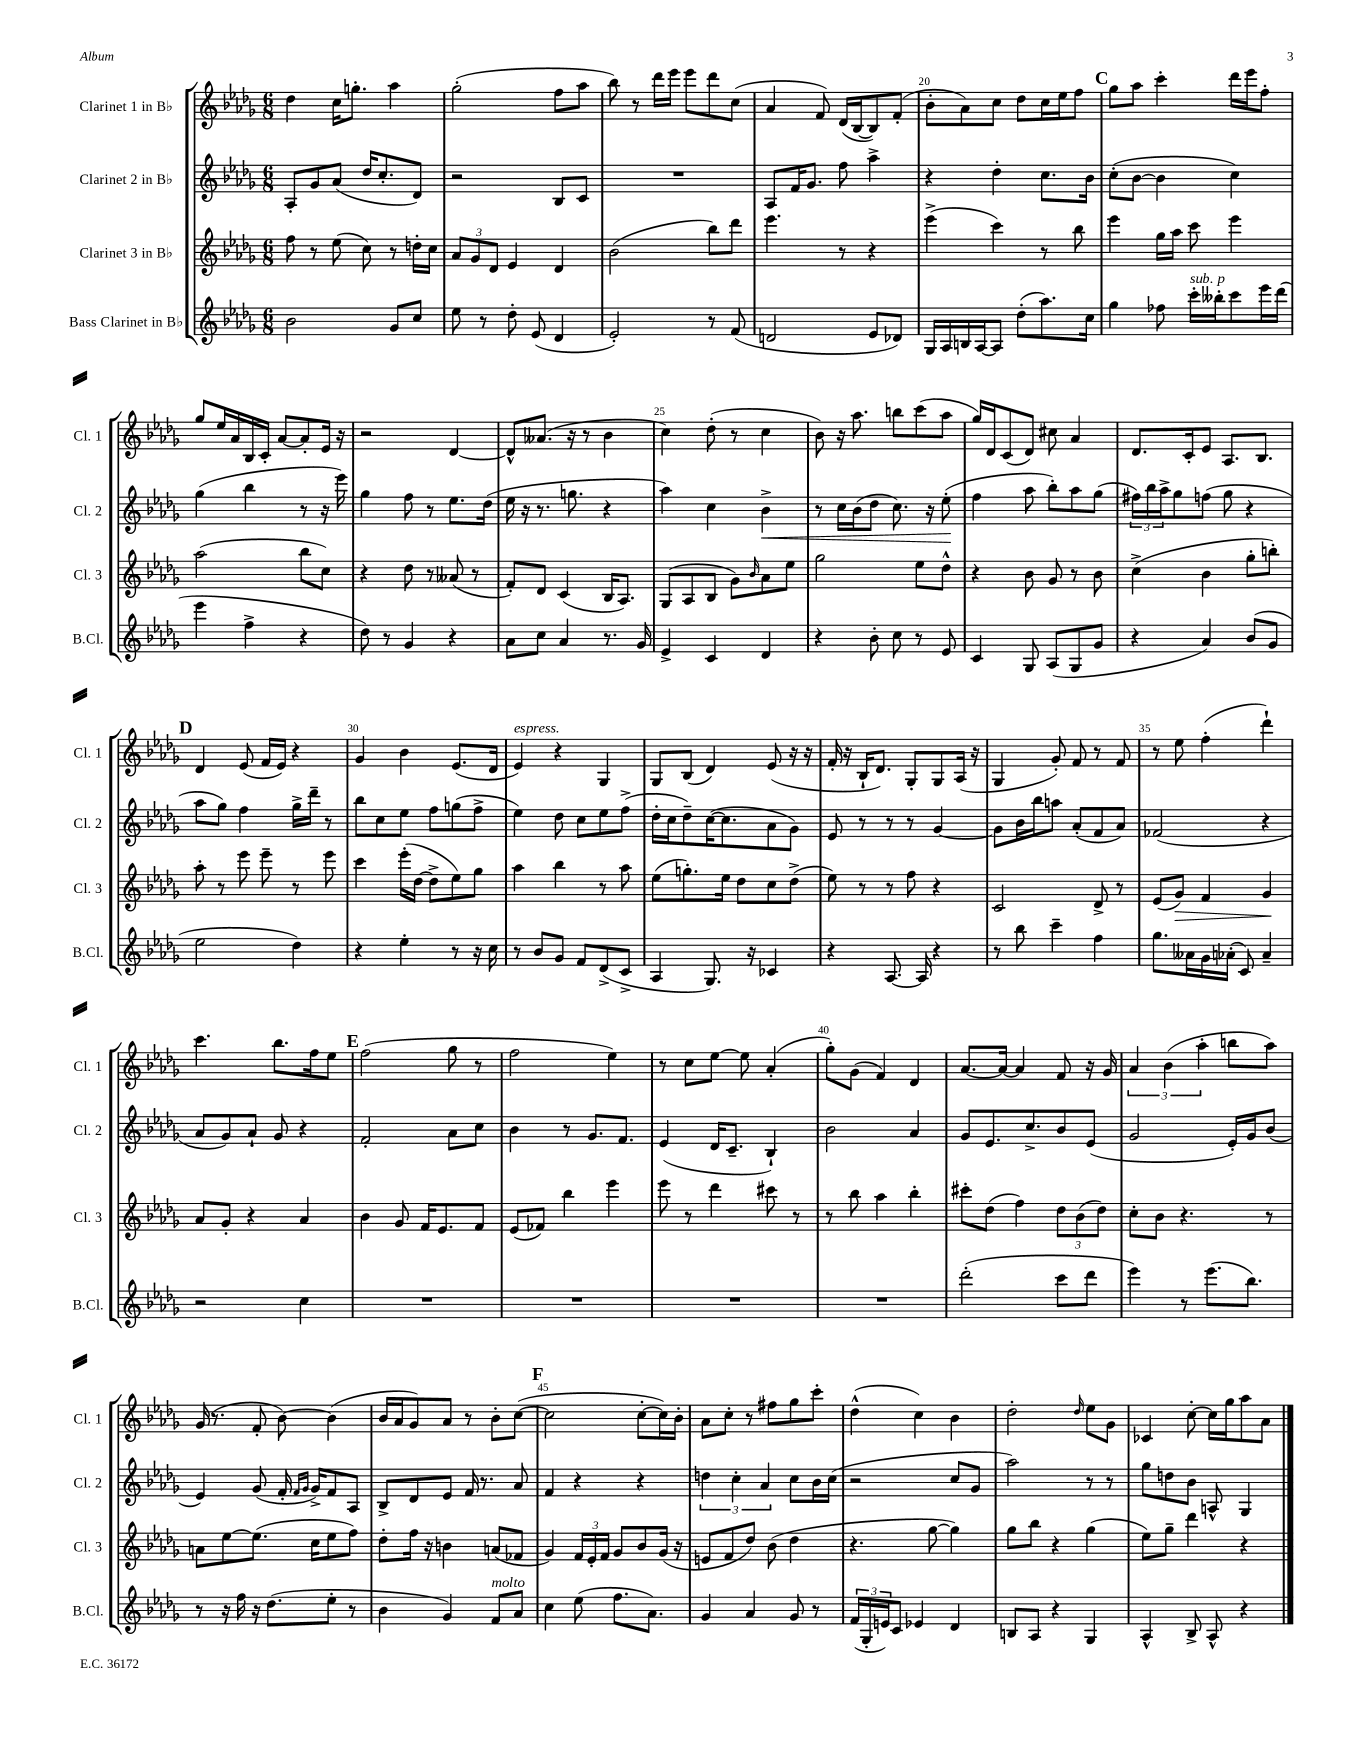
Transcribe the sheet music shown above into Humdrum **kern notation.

**kern	**kern	**kern	**kern
*staff4	*staff3	*staff2	*staff1
*clefG2	*clefG2	*clefG2	*clefG2
*k[b-e-a-d-g-]	*k[b-e-a-d-g-]	*k[b-e-a-d-g-]	*k[b-e-a-d-g-]
*M6/8	*M6/8	*M6/8	*M6/8
2b-\	8ff\	8A-'/L	4dd-\
.	8r	8g-/	.
.	(8ee-\	(8a-/J	16cc\LK
.	.	.	8.gg'\J
.	8cc\)	16dd-/LK	.
.	.	8.cc'/	.
8g-/L	8r	.	4aa-\
8cc/J	16dd'\LL	8d-/J)	.
.	16cc\JJ	.	.
=	=	=	=
8ee-\	12a-/L	2r	(2gg-'\
.	12g-/	.	.
8r	.	.	.
.	12d-/J	.	.
8dd-'\	4e-/	.	.
(8e-/	.	.	.
4d-/	4d-/	8B-/L	8ff\L
.	.	8c/J	8aa-\J
=	=	=	=
2e-'/)	(2b-\	2.r	8bb-\)
.	.	.	8r
.	.	.	16ddd-\LL
.	.	.	16eee-\JJ
.	.	.	8eee-\L
8r	8bb-\L)	.	8ddd-\
(8f/	8ddd-\J	.	(8cc\J
=	=	=	=
2d/	4.eee-\	8A-/L	4a-/
.	.	16f/K	.
.	.	8.g-/J	.
.	.	.	8f/)
.	8r	8ff\	(16d-/LL
.	.	.	[16B-/J
8e-/L	4r	4aa-^\	8B-/])
8d-/J)	.	.	(8f'/J
=	=	=	=
16G-/LL	(4eee-^\	4r	8b-'\L
16A-/	.	.	.
16B/	.	.	8a-\)
[16A-/J	.	.	.
8A-/]J	4ccc\)	4dd-'\	8cc\J
(8dd-'\L	.	.	8dd-\L
8.aa-\)	8r	8.cc\L	16cc\L
.	.	.	16ee-\J
.	8bb-\	.	8ff\J
16cc\Jk	.	16b-\Jk	.
=	=	=	=
4gg-\	4eee-\	(8cc'\L	8gg-\L
.	.	[8b-\J	8aa-\J
8ff-\	16gg-\LL	4b-\]	4ccc'\
.	16aa-\JJ	.	.
16ccc'\LL	8ccc\	.	.
16bb--'\J	.	.	.
8ccc\	4eee-\	4cc\)	16ddd-\LL
.	.	.	16eee-\J
16eee-\L	.	.	8ff'\J
(16ddd-\JJ	.	.	.
=	=	=	=
4eee-\	(2aa-\	(4gg-\	8gg-/L
.	.	.	16ee-/L
.	.	.	16a-/
4ff^\	.	4bb-\	16B-/
.	.	.	16c'/JJ
.	.	.	[8a-/L
4r	8bb-\L	8r	8a-'/]
.	8cc\J)	16r	16e-/Jk
.	.	16eee-\)	16r
=	=	=	=
8dd-\)	4r	4gg-\	2r
8r	.	.	.
4g-/	8dd-\	8ff\	.
.	8r	8r	.
4r	(8a--/	8.ee-\L	[4d-/
.	8r	.	.
.	.	(16dd-\Jk	.
=	=	=	=
8a-\L	8f'/L)	16ee-\	8d-^^/]L
.	.	16r	.
8cc\J	8d-/J	8.r	(8.a--/J
4a-/	(4c/	.	.
.	.	8.gg\	16r
.	.	.	8r
8.r	16B-/LK	4r	4b-\
.	8.A-/J)	.	.
16g-/	.	.	.
=	=	=	=
4e-^/	(8G-/L	4aa-\)	4cc\)
.	8A-/	.	.
4c/	8B-/J	4cc\	(8dd-'\
.	8g-\L)	.	8r
.	16qqb-/	.	.
4d-/	8a-\	4b-^\	4cc\
.	8ee-\J	.	.
=	=	=	=
4r	2gg-\	8r	8b-\)
.	.	16cc\LL	16r
.	.	(16b-\J	8.aa-\
8b-'\	.	8dd-\J	.
8cc\	.	8.cc\)	8bb\L
8r	8ee-\L	.	(8ccc\
.	.	16r	.
8e-/	8dd-^^\J	(8ee-'\	8aa-\J
=	=	=	=
4c/	4r	4ff\	16gg-/LL)
.	.	.	16d-/J
.	.	.	(8c/
8G-/	8b-\	8aa-\	8d-/J)
(8A-/L	8g-/	8bb-'\L)	8cc#\
8G-/	8r	8aa-\	4a-/
8g-/J	8b-\	(8gg-\J	.
=	=	=	=
4r	(4cc^\	24ff#\LL)	8.d-/L
.	.	24bb-\	.
.	.	24aa-^\J	.
.	.	8gg-\	.
.	.	.	16c'/k
4a-/)	4b-\	(8ff\J	8e-/J
.	.	8gg-\	8.A-/L
(8b-/L	8gg-'\L	4r	.
.	.	.	8.B-/J
8g-/J	8bb'\J)	.	.
=	=	=	=
2ee-\	8aa-'\	8aa-\L	4d-/
.	8r	8gg-\J)	.
.	8eee-\	4ff\	(8e-/
.	8eee-~\	.	16f/LL
.	.	.	16e-/JJ)
4dd-\)	8r	16gg-^\LL	4r
.	.	16ddd-~\JJ	.
.	8eee-\	8r	.
=	=	=	=
4r	4ccc\	8bb-\L	4g-/
.	.	8cc\	.
4ee-'\	(16eee-'\LL	8ee-\J	4b-\
.	[16dd-\JJ	.	.
.	8dd-^\]L	8ff\L	.
8r	8ee-\)	(8gg\	(8.e-/L
16r	8gg-\J	8ff^\J	.
16cc\	.	.	16d-/Jk
=	=	=	=
8r	4aa-\	4ee-\)	4e-/)
8b-/L	.	.	.
8g-/J	4bb-\	8dd-\	4r
8f/L	.	8cc\L	.
(8d-^/	8r	8ee-\	4G-/
8c^/J	8aa-\	(8ff^\J	.
=	=	=	=
4A-/	(8ee-\L	16dd-'\LL	8G-/L
.	.	16cc\J	.
.	8.gg'\)	8dd-~\)	(8B-/J
8.G-/)	.	([16cc\K	4d-/)
.	16ee-\Jk	8.cc\]	.
.	8dd-\L	.	.
16r	.	.	.
4c-/	8cc\	8a-\	(8e-/
.	(8dd-^\J	8g-\J)	16r
.	.	.	16r
=	=	=	=
4r	8ee-\)	8e-/	16f'/
.	.	.	16r
.	8r	8r	16B-`/LK
.	.	.	8.d-/J)
[8.A-/	8r	8r	.
.	8ff\	8r	8G-'/L
16A-/]	.	.	.
4r	4r	[4g-/	8G-/
.	.	.	(16A-/Jk
.	.	.	16r
=	=	=	=
8r	2c/	8g-\]L	4G-/
8bb-\	.	16b-\L	.
.	.	16bb-\J	.
4ccc~\	.	8aa\J	8g-'/)
.	.	(8a-'/L	8f/
4ff\	8d-^/	8f/	8r
.	8r	8a-/J)	8f/
=	=	=	=
8.gg-\L	(8e-/L	(2f-/	8r
.	8g-/J)	.	8ee-\
16a--\L	.	.	.
16g-\	4f/	.	(4ff'\
(16a-'\JJ	.	.	.
8c/)	.	.	.
4a-~/	4g-/	4r	4ddd-`\)
=	=	=	=
2r	8a-/L	8a-/L	4.ccc\
.	8g-'/J	8g-/)	.
.	4r	8a-`/J	.
.	.	8g-/	8.bb-\L
4cc\	4a-/	4r	.
.	.	.	16ff\k
.	.	.	8ee-\J
=	=	=	=
2.r	4b-\	2f'/	(2ff\
.	8g-/	.	.
.	16f/LK	.	.
.	8.e-/	.	.
.	.	8a-\L	8gg-\
.	8f/J	8cc\J	8r
=	=	=	=
2.r	(8e-/L	4b-\	2ff\
.	8f-/J)	.	.
.	4bb-\	8r	.
.	.	8.g-/L	.
.	4eee-\	.	4ee-\)
.	.	8.f/J	.
=	=	=	=
2.r	8eee-\	(4e-/	8r
.	8r	.	8cc\L
.	4ddd-\	16d-/LK	[8ee-\J
.	.	8.c~/J	.
.	.	.	8ee-\]
.	8ccc#\	4B-`/)	(4a-'/
.	8r	.	.
=	=	=	=
2.r	8r	2b-\	8gg-'\L)
.	8bb-\	.	(8g-\J
.	4aa-\	.	4f/)
.	4bb-'\	4a-/	4d-/
=	=	=	=
(2ddd-'\	8ccc#'\L	8g-/L	[8.a-/L
.	(8dd-\J	8.e-/	.
.	.	.	16a-/_Jk
.	4ff\)	.	4a-/]
.	.	8.cc^/	.
8ccc\L	12dd-\L	8b-/	8f/
.	(12b-\	.	.
8ddd-\J	.	(8e-/J	16r
.	12dd-\J)	.	.
.	.	.	16g-/
=	=	=	=
4eee-\)	8cc'\L	2g-/	6a-/
.	8b-\J	.	.
.	.	.	(6b-\
8r	4.r	.	.
.	.	.	6aa-'\
(8.eee-\L	.	.	.
.	.	16e-'/LL)	8bb\L
8.bb-\J)	.	16g-/J	.
.	8r	(8b-/J	8aa-\J)
=	=	=	=
8r	8a\L	4e-/)	(16g-/
.	.	.	8.r
16r	[8ee-\	.	.
16ff\	.	.	.
16r	(8.ee-\]J	(8g-/	8f'/
(8.dd-\L	.	.	.
.	.	16f'/	[8b-\)
.	.	16qqf/LL	.
.	.	16qqg-/JJ	.
.	16cc\LK	16g-^/LK)	.
8ee-'\J	8ee-\	8f/	(4b-\]
8r	8ff\J)	8A-/J	.
=	=	=	=
4b-\	8dd-'\L	8B-^/L	16b-/LL
.	.	.	16a-/J
.	16ff\Jk	8d-/	8g-/)
.	16r	.	.
4g-/)	4b\	8e-/J	8a-/J
.	.	16f/	8r
.	.	8.r	.
8f/L	(8a/L	.	8b-'\L
8a-/J	8f-/J	8a-/	([8cc\J
=	=	=	=
4cc\	4g-/)	4f/	2cc\]
(8ee-\	24f/LL	4r	.
.	24e-'/	.	.
.	24f/JJ	.	.
8.ff\L	8g-/L	.	.
.	8b-/	4r	[8cc'\L
8.a-\J)	.	.	.
.	(16g-/Jk	.	16cc\]L)
.	16r	.	16b-'\JJ
=	=	=	=
4g-/	8e/L	6dd\	8a-\L
.	8f/	.	8cc'\J
.	.	6cc'\	.
4a-/	8dd-/J)	.	8r
.	.	6a-/	.
.	(8b-\	.	8ff#\L
8g-/	4dd-\	8cc\L	8gg-\
8r	.	16b-\L	8ccc'\J
.	.	(16cc\JJ	.
=	=	=	=
(24f/LL	4.r	2r	(4dd-^^\
24G-'/	.	.	.
24e/J)	.	.	.
8c/J	.	.	.
4e-/	.	.	4cc\)
.	[8gg-\	.	.
4d-/	4gg-\])	8cc/L	4b-\
.	.	8g-/J	.
=	=	=	=
8B/L	8gg-\L	2aa-\)	2dd-'\
8A-/J	8bb-\J	.	.
4r	4r	.	.
.	.	.	16qqdd-/
4G-/	(4gg-\	8r	8ee-\L
.	.	8r	8g-\J
=	=	=	=
4A-^^/	8ee-\L)	8gg-\L	4c-/
.	8gg-~\J	8dd\	.
8B-^/	4ddd-\	8b-\J	[8cc'\
8A-^^/	.	8A^^/	16cc\]LL
.	.	.	16gg-\J
4r	4r	4G-/	8aa-\
.	.	.	8a-\J
==	==	==	==
*-	*-	*-	*-
